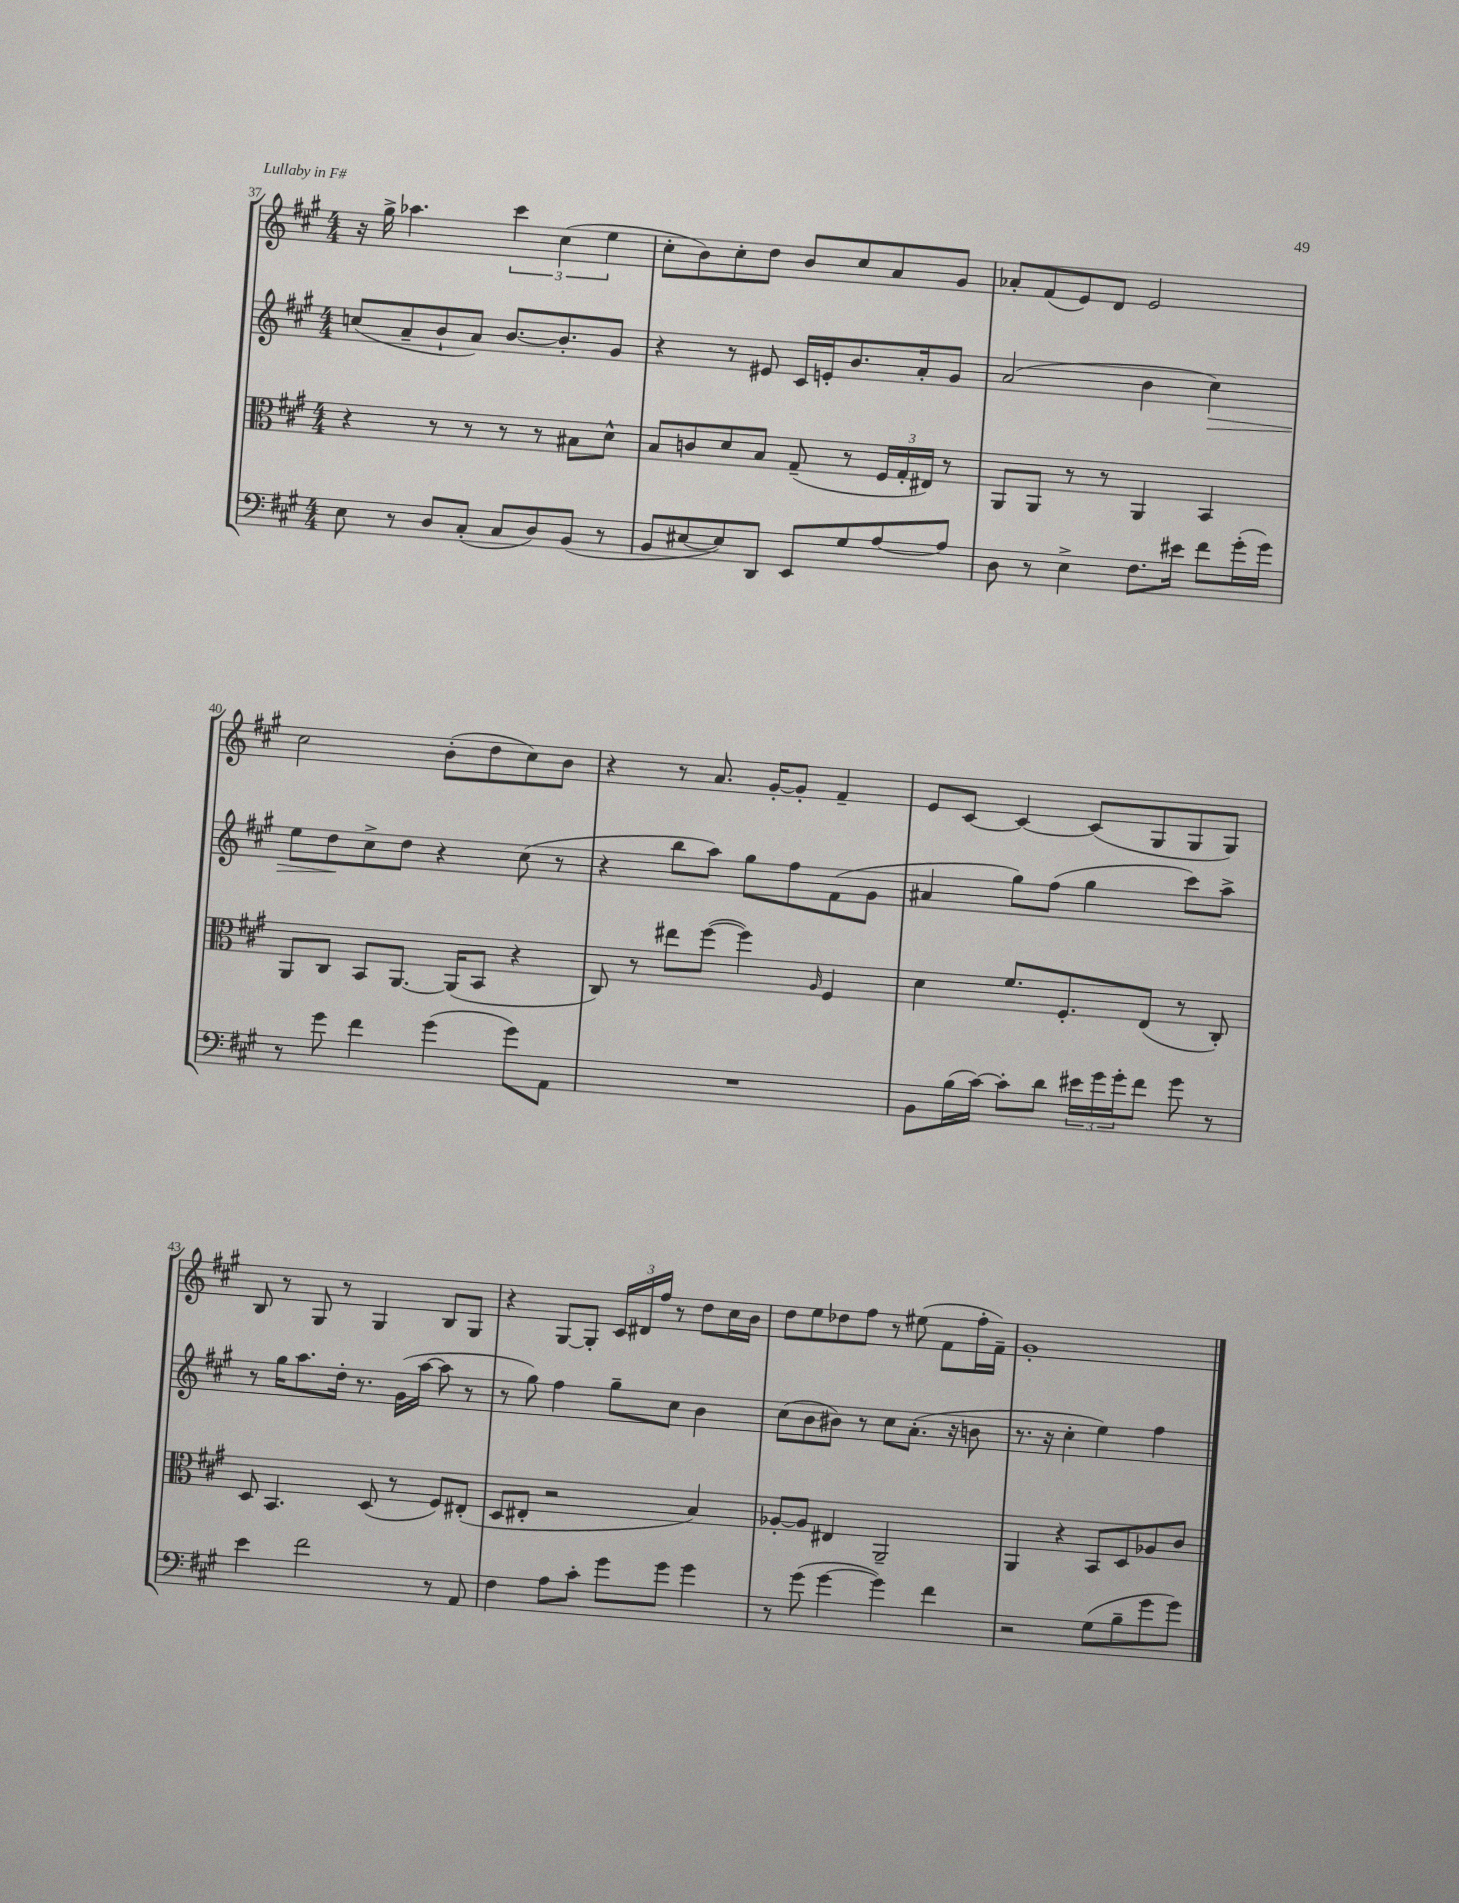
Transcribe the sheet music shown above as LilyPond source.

<<
\new StaffGroup <<
\new Staff = "s0" {
    \clef treble \key a \major \numericTimeSignature \time 4/4
    r16 gis''16-> aes''4. \tuplet 3/2 { cis'''4 cis''4( e''4 } |
    cis''8-. b'8) cis''8-. d''8 b'8 cis''8 a'8 gis'8 |
    aes'8-. fis'8( e'8) d'8 e'2 |
    cis''2 b'8-.( d''8 cis''8) b'8 |
    r4 r8 a'8. gis'16~-. gis'8-. fis'4-- |
    e'8 cis'8~ cis'4~ cis'8( gis8 gis8 gis8) |
    b8 r8 gis8 r8 gis4 b8 gis8 |
    r4 gis8~ gis8-. \tuplet 3/2 { cis'16 dis'16 fis''16 } r8 d''8 cis''16 b'16 |
    d''8 e''8 des''8 fis''8 r8 eis''8( fis'8 fis''16-. fis'16--) |
    gis'1-. \bar "|." |
}
\new Staff = "s1" {
    \clef treble \key a \major \numericTimeSignature \time 4/4
    c''8( a'8-- b'8-! a'8) b'8.~ b'8.-. gis'8 |
    r4 r8 eis'8 cis'16 e'16-. b'8. a'16-. gis'8 |
    a'2( b'4 cis''4\>) |
    e''8 d''8\! cis''8-> d''8 r4 cis''8( r8 |
    r4 b''8 a''8) gis''8 fis''8 fis'8( gis'8 |
    ais'4 gis''8) fis''8( gis''4 cis'''8) a''8-> |
    r8 gis''16 a''8. d''16-. r8. gis'16( a''16~ a''8 r8 |
    r8 gis''8) fis''4 gis''8-- cis''8 b'4 |
    cis''8( b'8 bis'8) r8 cis''8 a'8.-.( r16 b'8 |
    r8. r16 cis''4-. e''4) fis''4 \bar "|." |
}
\new Staff = "s2" {
    \clef alto \key a \major \numericTimeSignature \time 4/4
    r4 r8 r8 r8 r8 bis8 d'8-^ |
    b8 c'8 d'8 b8 gis8--( r8 \tuplet 3/2 { fis16 gis16-. eis16) } r8 |
    a,8 a,8 r8 r8 a,4 b,4 |
    a,8 cis8 b,8 a,8.~ a,16( b,8 r4 |
    cis8) r8 eis''8 fis''8~( fis''4) \grace { a16 } fis4 |
    d'4 fis'8. fis8.-. e8( r8 cis8-.) |
    d8 b,4. d8( r8 fis8) eis8-.( |
    d8 eis8-. r2 b4) |
    aes8~-. aes8 eis4 a,2-- |
    a,4 r4 b,8 d8 aes8 cis'8 \bar "|." |
}
\new Staff = "s3" {
    \clef bass \key a \major \numericTimeSignature \time 4/4
    e8 r8 d8 cis8-.( cis8 d8) b,8( r8 |
    b,8 eis8~ eis8) d,8 e,8 gis8 a8~ a8 |
    d8 r8 e4-> fis8. eis'16 fis'8 gis'16-.( gis'16) |
    r8 gis'8 fis'4 gis'4( gis'8) a,8 |
    R1 |
    b,8 b16( cis'16~) cis'8-. d'8 \tuplet 3/2 { eis'16 gis'16 gis'16-. } fis'8 gis'8 r8 |
    e'4 fis'2 r8 a,8 |
    fis4 a8 cis'8-. gis'8 gis'8 gis'4 |
    r8 gis'8( gis'4~ gis'4) fis'4 |
    r2 gis8( b8-- gis'8 gis'8) \bar "|." |
}
>>
>>
\layout { \context { \Score currentBarNumber = #37 } }
